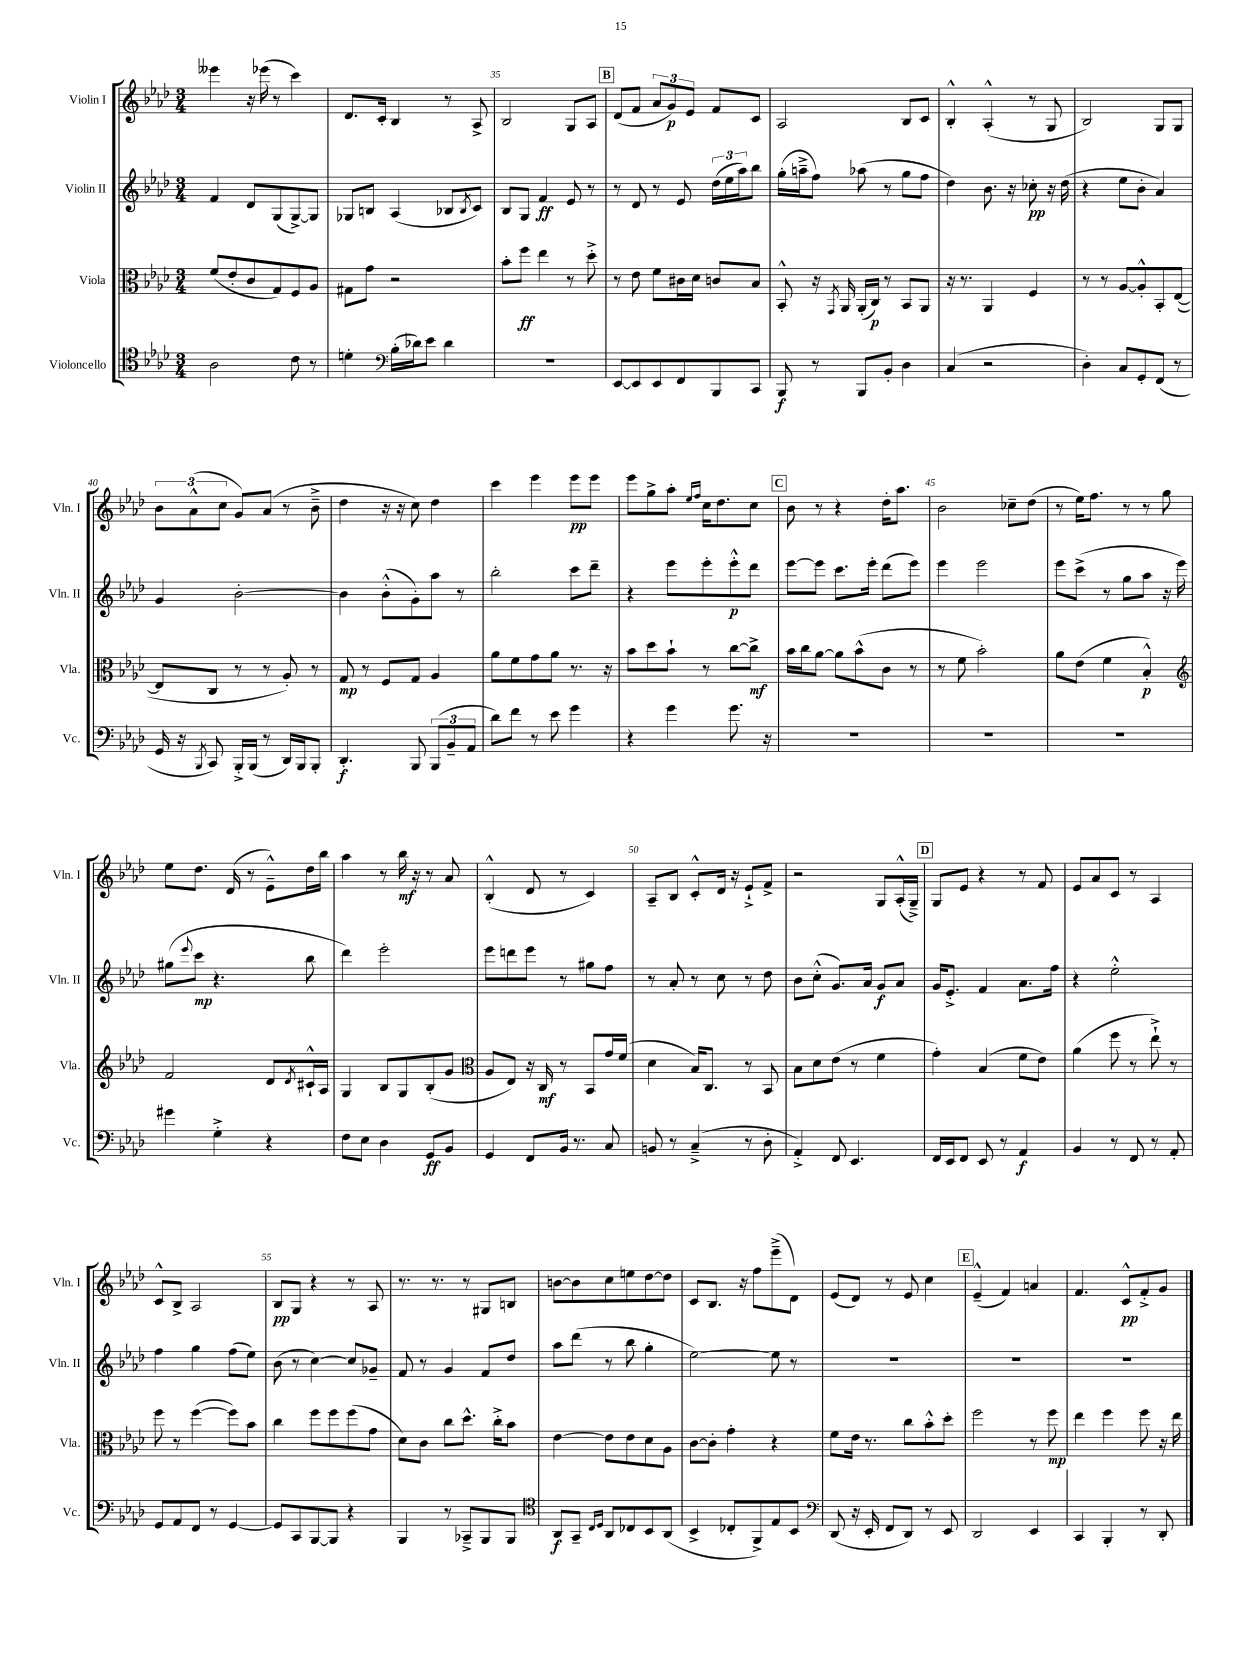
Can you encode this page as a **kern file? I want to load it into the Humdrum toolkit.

**kern	**kern	**kern	**kern
*staff4	*staff3	*staff2	*staff1
*clefC4	*clefC3	*clefG2	*clefG2
*k[b-e-a-d-]	*k[b-e-a-d-]	*k[b-e-a-d-]	*k[b-e-a-d-]
*M3/4	*M3/4	*M3/4	*M3/4
2A-\	(8f/L	4f/	4eee--\
.	8e-'/	.	.
.	8c/	8d-/L	16r
.	.	.	(16eee-\
.	8G/)	(8G/	8r
8c\	8F/	[8G^/)	4ccc\)
8r	8A-/J	8G/]J	.
=	=	=	=
4d'\	8G#\L	8G-/L	8.d-/L
.	8g\J	8B/J	.
.	.	.	16c'/Jk
*clefF4	*	*	*
(16B-'\LL	2r	(4A-/	4B-/
16d-\J)	.	.	.
8e-\J	.	.	.
4d-\	.	8B-/L	8r
.	.	8qB-/	.
.	.	8c/J)	8A-^/
=	=	=	=
2.r	8b-'\L	8B-/L	2B-/
.	8ff\J	8G/J	.
.	4ee-\	4f/	.
.	8r	8e-/	8G/L
.	8dd-'^\	8r	8A-/J
=	=	=	=
[8EE-/L	8r	8r	(8d-/L
8EE-/]	8e-\	8d-/	8f/J
8EE-/	8f\L	8r	12a-/L
.	.	.	12g/)
8FF/	16c#\L	8e-/	.
.	.	.	12e-/J
.	16d-\JJ	.	.
8BBB-/	8c/L	(24dd-\LL	8f/L
.	.	24ee-\	.
.	.	24aa-\J)	.
8CC/J	8B-/J	8bb-\J	8c/J
=	=	=	=
8BBB-/	8BB-'^^/	(16gg'\LL	2A-/
.	.	16aa~^\J	.
8r	16r	8ff\J)	.
.	8qGG/	.	.
.	16AA-/	.	.
8BBB-/L	(16AA-'/LL	(8aa-\	.
.	16C/JJ)	.	.
8BB-'/J	8r	8r	.
4D-\	8BB-/L	8gg\L	8B-/L
.	8AA-/J	8ff\J	8c/J
=	=	=	=
(4C/	16r	4dd-\)	4B-'^^/
.	8.r	.	.
2r	4AA-/	8.b-\	(4A-'^^/
.	.	16r	.
.	4F/	8cc-'\	8r
.	.	16r	8G/
.	.	(16dd-\	.
=	=	=	=
4D-'\)	8r	4r	2B-/)
.	8r	.	.
8C/L	[8A-/L	8ee-\L	.
8GG'/	8A-'^^/]	8b-'\J	.
(8FF/J	8BB-'/	4a-/)	8G/L
8r	([8E-/J	.	8G/J
=	=	=	=
16GG/	8E-/]L	4g/	12b-\L
16r	.	.	.
.	.	.	(12a-^^\
8qBBB-/	.	.	.
8CC/)	8C/J	.	.
.	.	.	12cc\J
16BBB-'^/LL	8r	[2b-'\	8g/L)
(16BBB-/JJ	.	.	.
8r	8r	.	(8a-/J
16DD-/LL)	8A-'/)	.	8r
16BBB-/J	.	.	.
8BBB-'/J	8r	.	8b-~^\
=	=	=	=
4.DD-'/	8G/	4b-\]	4dd-\
.	8r	.	.
.	8F/L	(8b-'^^\L	16r
.	.	.	16r
8BBB-/	8G/J	8g'\)	8cc\)
(12BBB-/L	4A-/	8aa-\J	4dd-\
12BB-~/	.	.	.
.	.	8r	.
12AA-/J	.	.	.
=	=	=	=
8d-\L)	8a-\L	2bb-'\	4ccc\
8f\J	8f\	.	.
8r	8g\	.	4eee-\
8e-\	8a-\J	.	.
4g\	8.r	8ccc\L	8eee-\L
.	.	8ddd-~\J	8eee-\J
.	16r	.	.
=	=	=	=
4r	8b-\L	4r	8eee-\L
.	8dd-\	.	8gg^\
4g\	8b-`\J	8eee-\L	8aa-'\J
.	.	.	16qqee-/LL
.	.	.	16qqff/JJ
.	8r	8eee-'\	16cc\LK
.	.	.	8.dd-\
8.g\	[8cc\L	8eee-'^^\	.
.	8cc^\]J	8ddd-\J	8cc\J
16r	.	.	.
=	=	=	=
2.r	16b-\LL	[8eee-\L	8b-\
.	16cc\J	.	.
.	[8a-\J	8eee-\]J	8r
.	8a-\]L	8.ccc\L	4r
.	(8b-^^\	.	.
.	.	16eee-'\Jk	.
.	8c\J	(8ddd-\L	16dd-'\LK
.	.	.	8.aa-\J
.	8r	8eee-\J)	.
=	=	=	=
2.r	8r	4eee-\	2b-\
.	8f\	.	.
.	2b-'\)	2eee-\	.
.	.	.	8cc-~\L
.	.	.	(8dd-\J
=	=	=	=
2.r	8a-\L	8eee-\L	8r
.	(8e-\J	(8ccc^\J	16ee-\LK)
.	.	.	8.ff\J
.	4f\	8r	.
.	.	8gg\L	8r
.	4B-'^^/)	8aa-\J	8r
.	.	16r	8gg\
.	.	16eee-\)	.
=	=	=	=
*	*clefG2	*	*
4g#\	2f/	(8gg#\L	8ee-\L
.	.	8qqeee-/	.
.	.	8ccc\J	8.dd-\J
4G'^\	.	4.r	.
.	.	.	(16d-/
.	.	.	8r
4r	8d-/L	.	8e-~^^\L)
.	8qd-/	.	.
.	16c#`^^/L	8bb-\	16dd-\L
.	16A-/JJ	.	16bb-\JJ
=	=	=	=
8F\L	4G/	4ddd-\)	4aa-\
8E-\J	.	.	.
4D-\	8B-/L	2eee-'\	8r
.	8G/	.	16bb-\
.	.	.	16r
8GG/L	(8B-'/	.	8r
8BB-/J	8g/J	.	8a-/
=	=	=	=
*	*clefC3	*	*
4GG/	8A-/L	8eee-\L	(4B-'^^/
.	8E-/J)	8ddd\	.
8FF/L	16r	8eee-\J	8d-/
.	16C/	.	.
16BB-/Jk	8r	8r	8r
8.r	.	.	.
.	8BB-/L	8gg#\L	4c/)
8C/	16g/L	8ff\J	.
.	(16f/JJ	.	.
=	=	=	=
8BB/	4d-\	8r	8A-~/L
8r	.	8a-'/	8B-/J
(4C~^/	16B-/LK)	8r	8c'^^/L
.	8.C/J	.	.
.	.	8cc\	16d-/Jk
.	.	.	16r
8r	8r	8r	8e-`^/L
8D-'\	8BB-/	8dd-\	8f^/J
=	=	=	=
4AA-'^/)	8B-\L	8b-\L	2r
.	8d-\	(8cc'^^\J	.
8FF/	(8e-\J	8.g/L)	.
4.EE-/	8r	.	.
.	.	16a-/Jk	.
.	4f\	8g/L	8G/L
.	.	8a-/J	(16A-'^^/L
.	.	.	16G~^/JJ)
=	=	=	=
16FF/LL	4g'\)	16g/LK	8G/L
16EE-/J	.	8.e-'^/J	.
8FF/J	.	.	8e-/J
8EE-/	(4B-/	4f/	4r
8r	.	.	.
4AA-/	8f\L	8.a-\L	8r
.	8e-\J)	.	8f/
.	.	16ff\Jk	.
=	=	=	=
4BB-/	(4a-\	4r	8e-/L
.	.	.	8a-/
8r	8ff\	2ee-'^^\	8c/J
8FF/	8r	.	8r
8r	8ee-`^\)	.	4A-/
8AA-'/	8r	.	.
=	=	=	=
8GG/L	8ff\	4ff\	8c^^/L
8AA-/	8r	.	8B-^/J
8FF/J	([4ff\	4gg\	2A-/
8r	.	.	.
[4GG/	8ff\]L)	(8ff\L	.
.	8b-\J	8ee-\J)	.
=	=	=	=
8GG/]L	4cc\	(8b-\	8B-/L
8CC/	.	8r	8G/J
[8BBB-/	8ff\L	[4cc\)	4r
8BBB-/]J	8ff\	.	.
4r	(8ff\	8cc/]L	8r
.	8g\J	8g-~/J	8A-/
=	=	=	=
4BBB-/	8d-\L)	8f/	8.r
.	8c\J	8r	.
.	.	.	8.r
8r	8cc\L	4g/	.
8CC-~^/L	8.dd-^^\J	.	8r
8BBB-/	.	8f/L	8G#/L
.	16cc'^\LK	.	.
8BBB-/J	8b-\J	8dd-/J	8B/J
=	=	=	=
*clefC4	*	*	*
8AA-/L	[4e-\	8aa-\L	[8b\L
8GG~/J	.	(8ddd-\J	8b\]
16qqC/LL	.	.	.
16qqD-/JJ	.	.	.
8AA-/L	8e-\]L	8r	8cc\
8C-/	8e-\	8bb-\	8ee\
8BB-/	8d-\	4gg'\	[8dd-\
(8AA-/J	8A-\J	.	8dd-\]J
=	=	=	=
4BB-^/	[8c\L	[2ee-\)	8c/L
.	8c'\]J	.	8.B-/J
8C-'/L	4g'\	.	.
.	.	.	16r
8FF^/)	.	.	8ff\L
8E-/	4r	8ee-\]	(8eee-~^\
8BB-/J	.	8r	8d-\J)
=	=	=	=
*clefF4	*	*	*
(8DD-/	8f\L	2.r	(8e-/L
16r	16e-\Jk	.	8d-/J)
16EE-'/	8.r	.	.
8FF/L	.	.	8r
8DD-/J)	8cc\L	.	8e-/
8r	8b-'^^\	.	4cc\
8EE-/	8dd-'\J	.	.
=	=	=	=
2DD-/	2ff\	2.r	(4e-~^^/
.	.	.	4f/)
4EE-/	8r	.	4a/
.	8ff\	.	.
=	=	=	=
4CC/	4ee-\	2.r	4.f/
4BBB-'/	4ff\	.	.
.	.	.	8c^^/L
8r	8ff\	.	8f'^/
8DD-'/	16r	.	8g/J
.	16ee-\	.	.
==	==	==	==
*-	*-	*-	*-
